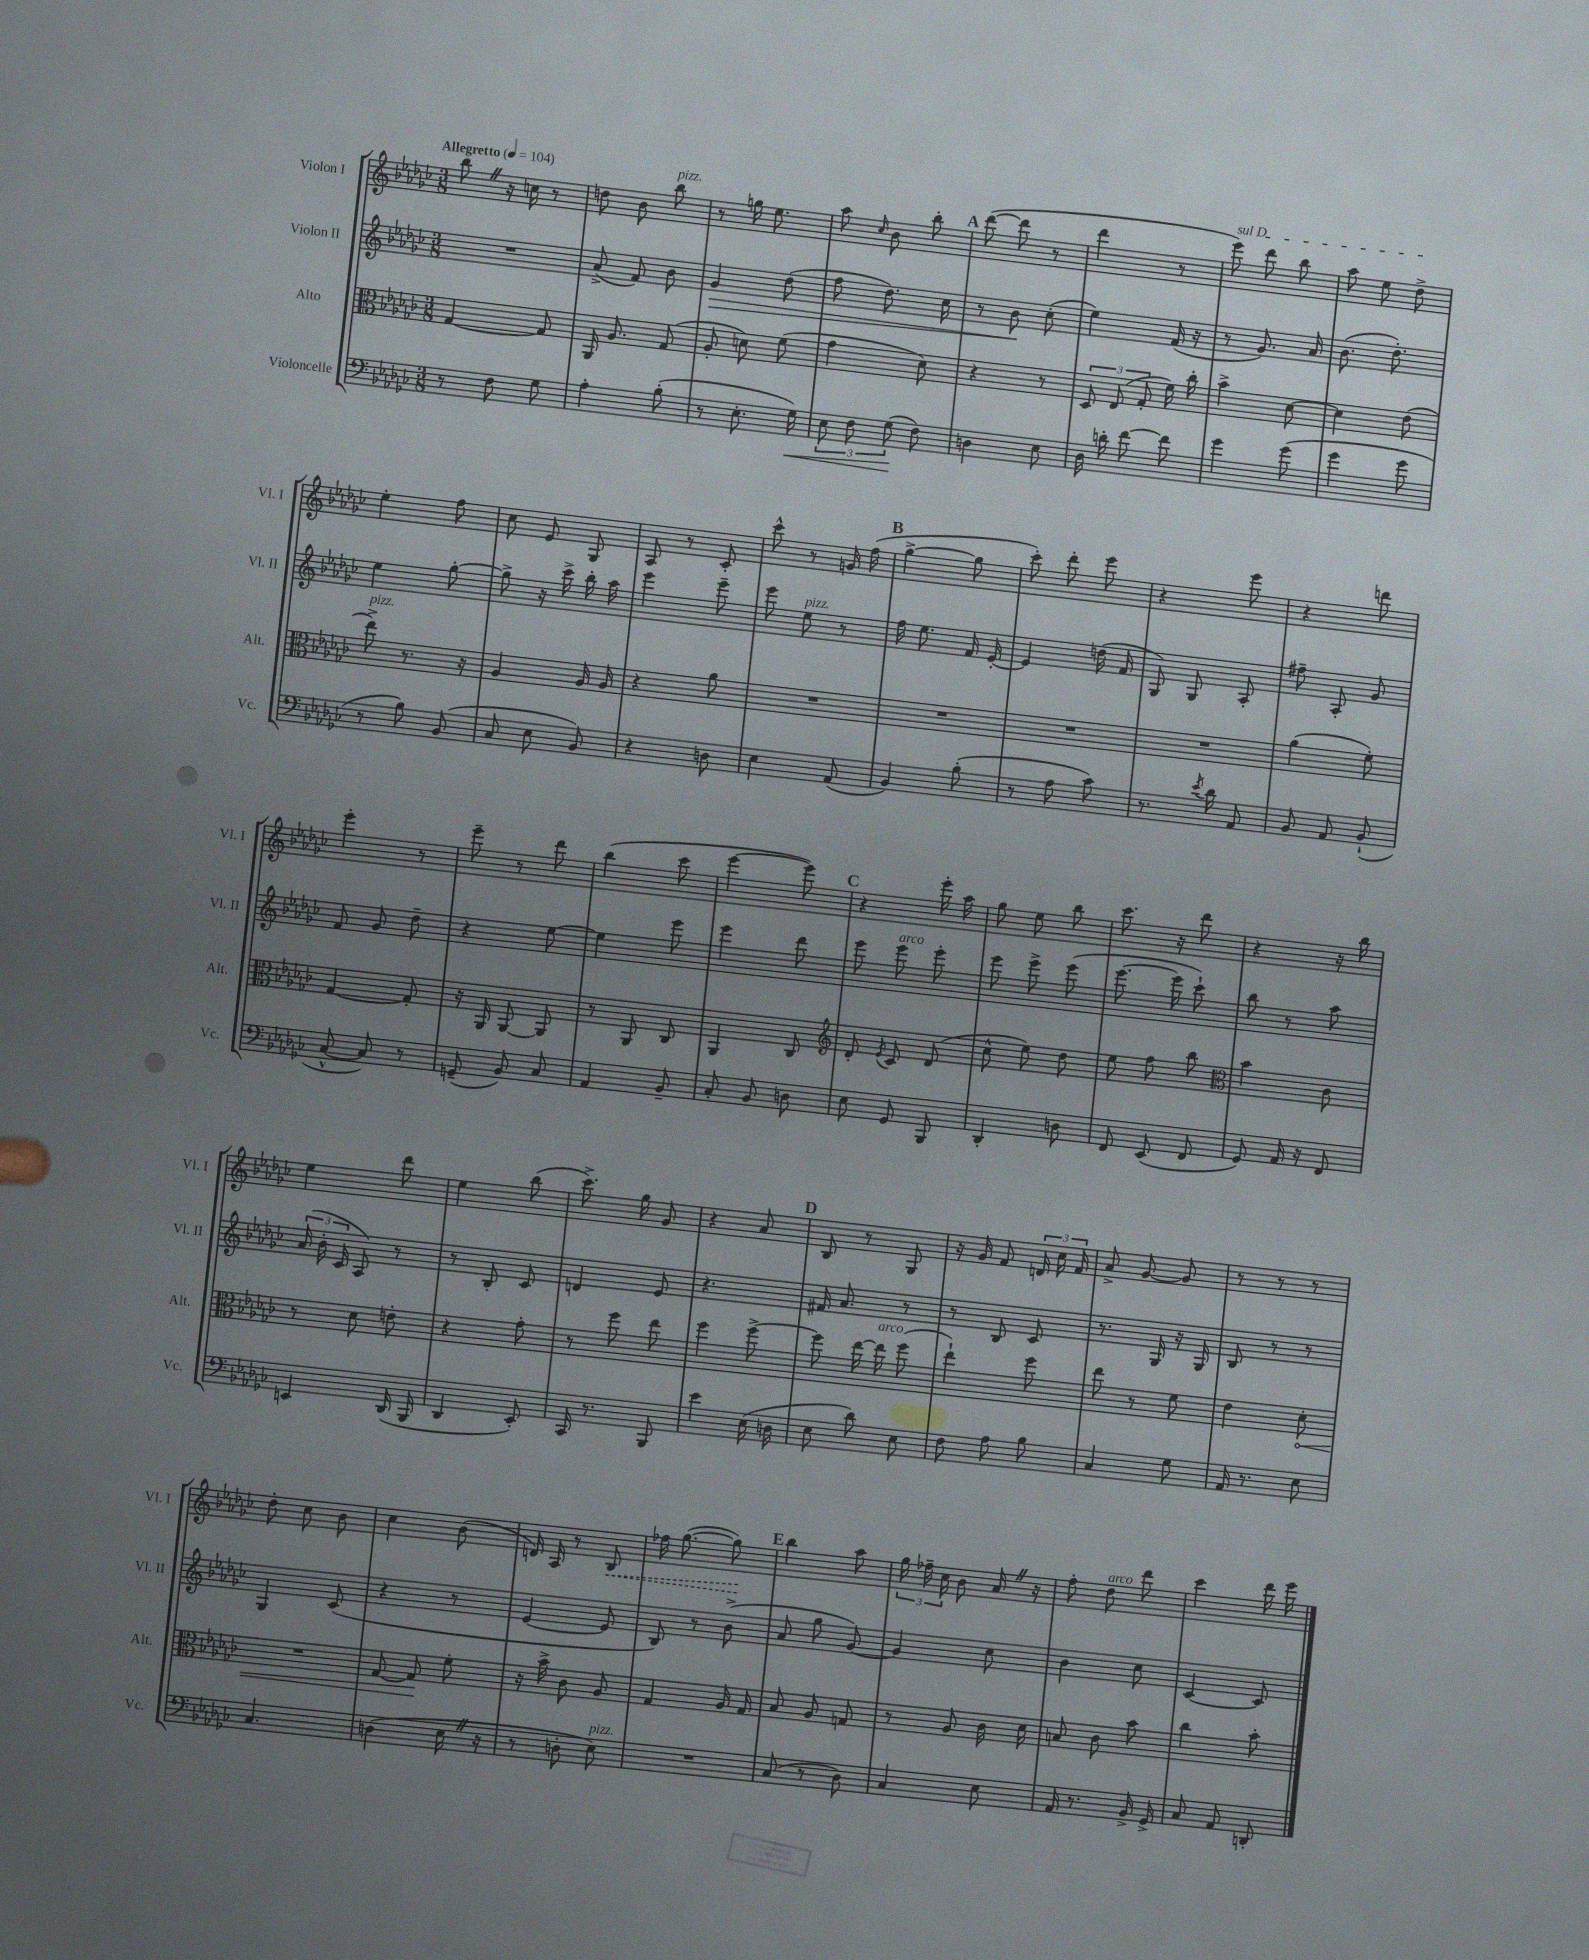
<<
\new StaffGroup <<
\new Staff = "s0" \with { instrumentName = "Violon I" shortInstrumentName = "Vl. I" } {
    \clef treble \key ges \major \numericTimeSignature \time 3/8 \tempo "Allegretto" 4 = 104
    \autoBeamOff bes''8 \once \override BreathingSign.text = \markup { \musicglyph "scripts.caesura.straight" } \breathe r16 c''16 r8 |
    d''8 bes'8 bes''8^\markup { \italic "pizz." } |
    r8 g''16 ees''8. |
    aes''8 \grace { ces''16 } bes'8 bes''8-. |
    \mark \markup { \bold "A" } des'''8~( des'''8 r8 |
    des'''4 r8 |
    \once \override TextSpanner.bound-details.left.text = \markup { \italic "sul D" } ees'''8\startTextSpan) des'''8 bes''8 |
    aes''8 ees''8 des''8->\stopTextSpan |
    ees''4-. f''8 |
    ces''8 ees'8 ges8 |
    aes8 r8 ces'8-. |
    ces'''8-^ r8 g'16 f''16( |
    \mark \markup { \bold "B" } ges''4~-> ges''8 |
    ces'''8-.) des'''8-. ees'''8 |
    r4 ees'''8 |
    r4 d'''8 |
    ees'''4-. r8 |
    ees'''8-- r8 des'''8 |
    bes''4( ces'''8 |
    ees'''4~ ees'''8) |
    \mark \markup { \bold "C" } r4 ees'''16-. aes''16 |
    ges''8 ees''8 bes''8 |
    ces'''8. r16 des'''8 |
    r4 r16 bes''16 |
    ees''4 des'''8 |
    ees''4 bes''8( |
    ces'''8.->) ges''16 ges'8 |
    r4 aes'8 |
    \mark \markup { \bold "D" } bes8 r8 ges8 |
    r16 ges'16 f'8 \tuplet 3/2 { d'16 ces''16 f'16 } |
    aes'8-> ges'8~ ges'8 |
    r8 r8 r8 |
    des''8-. ces''8 bes'8 |
    ces''4 bes'8( |
    d'16) aes16 r8 \once \override Hairpin.style = #'dashed-line bes8\< |
    fes''16 ges''8.~( ges''8\!) |
    \mark \markup { \bold "E" } bes''4 aes''8 |
    \tuplet 3/2 { ges''16 fes''16-- ces''16 } bes'8 aes'16 \once \override BreathingSign.text = \markup { \musicglyph "scripts.caesura.straight" } \breathe r16 |
    f''8-. des''8^\markup { \italic "arco" } des'''8 |
    ces'''4 des'''16 ees'''16 \bar "|." |
}
\new Staff = "s1" \with { instrumentName = "Violon II" shortInstrumentName = "Vl. II" } {
    \clef treble \key ges \major \numericTimeSignature \time 3/8
    \autoBeamOff R4. |
    aes'8->( f'8) bes'8 |
    ges'4\> des''8( |
    f''8 des''8.) ces''16 |
    \mark \markup { \bold "A" } r8 bes'8\! ces''8-.( |
    ees''4) f'16( r16 |
    r8 ges'8.) aes'16 |
    bes'8.( des''8.-.) |
    ees''4 ges''8~-. |
    ges''8-> r16 ces'''16-> bes''16-. aes''16 |
    ees'''4 ees'''8-- |
    ees'''8 ees''8^\markup { \italic "pizz." } r8 |
    \mark \markup { \bold "B" } f''16 ees''8. f'16 ees'16~-. |
    ees'4 d''16( f'16 |
    ges8) ges8 aes8-. |
    fis''8-- aes8-. ges'8 |
    f'8 ges'8 des''8-- |
    r4 ees''8~ |
    ees''4 ees'''8 |
    ees'''4 des'''8 |
    \mark \markup { \bold "C" } ees'''8 ees'''8^\markup { \italic "arco" } ees'''8-. |
    ees'''8 ees'''8-> ees'''8( |
    ees'''8.~ ees'''16 ces'''8-!) |
    bes''8 r8 aes''8 |
    \tuplet 3/2 { aes'16( bes'16-. ces'16 } aes8) r8 |
    r8 bes8-. ces'8 |
    d'4 ees'8 |
    r4. |
    \mark \markup { \bold "D" } fis'16 aes'8. r8 |
    r8 bes8 ces'8 |
    r8. ges16 r16 ges16 |
    bes8 r8 r8 |
    ges4 ces'8( |
    r4 r8 |
    ees'4~ ees'8 |
    bes8) r8 bes'8->( |
    \mark \markup { \bold "E" } aes'8 ges''8 ges'8~) |
    ges'4 ces''8 |
    bes'4 ces''8 |
    ces'4~ ces'8 \bar "|." |
}
\new Staff = "s2" \with { instrumentName = "Alto" shortInstrumentName = "Alt." } {
    \clef alto \key ges \major \numericTimeSignature \time 3/8
    \autoBeamOff ges4~ ges8 |
    aes,16 aes8. ges8( |
    aes8-. d'8) f'8( |
    ges'4 des'8) |
    \mark \markup { \bold "A" } r4 r8 |
    \tuplet 3/2 { des8 ees8( ges8-. } f'16) ces''16-. |
    bes'4-> des'8~ |
    des'4 ees'8( |
    ees''8->^\markup { \italic "pizz." }) r8. r16 |
    aes4 aes16 aes16 |
    r4 aes'8 |
    R4. |
    \mark \markup { \bold "B" } R4. |
    R4. |
    R4. |
    aes'4( f'8-.) |
    ges4~ ges8-. |
    r16 aes,16 aes,8~ aes,8 |
    r8 aes,8 ces8 |
    aes,4 ces8 |
    \mark \markup { \bold "C" } \clef treble des'8-. \acciaccatura { ees'8 } ces'8 des'8( |
    ces''8-^ ees''8) des''8 |
    ees''8 f''8 bes''8 |
    \clef alto bes'4 ces'8 |
    r8 des'8 e'8-. |
    r4 ges'8-. |
    r8 f''8 ees''8 |
    f''4 f''8~-> |
    \mark \markup { \bold "D" } f''8 ees''16~ ees''16^\markup { \italic "arco" } f''8( |
    ees''4-!) f''8 |
    ees''8 r8 f'8 |
    ees'4 \once \override Hairpin.circled-tip = ##t des'8-.\< |
    R4. |
    ges8~ ges8\! f'8-. |
    r16 bes'16-> ces'8 aes8 |
    ges4 aes16 ges16 |
    \mark \markup { \bold "E" } bes8 aes8 g8 |
    r8 aes8 ces'16 des'16 |
    b8 ces'8 bes'8 |
    ces''4 bes'8-. \bar "|." |
}
\new Staff = "s3" \with { instrumentName = "Violoncelle" shortInstrumentName = "Vc." } {
    \clef bass \key ges \major \numericTimeSignature \time 3/8
    \autoBeamOff r8 f8 ges8 |
    aes4-. bes8-.( |
    r8 ees8.-. ges16\<) |
    \tuplet 3/2 { ees8 f8 ges8\!( } f8) |
    \mark \markup { \bold "A" } d4 ees8 |
    des16 d'16-. f'8~ f'8 |
    ges'4 ges'8( |
    ges'4 ges'8 |
    r8 bes8) bes,8( |
    ces8 ees8 bes,8) |
    r4 d8 |
    ees4 aes,8( |
    \mark \markup { \bold "B" } bes,4) bes8-.( |
    r8 aes8 ces'8) |
    r8. \acciaccatura { ees'8 } des'16 aes,8 |
    bes,8 aes,8 bes,8-!( |
    ces8~-^ ces8) r8 |
    g,8--( bes,8) ces8 |
    aes,4 bes,8-- |
    ces8-. bes,8 d8 |
    \mark \markup { \bold "C" } ees8 ges,8 bes,,8 |
    des,4-. d8 |
    f,8 ees,8( f,8 |
    ges,8) aes,16 r16 f,8 |
    e,4 des,16( bes,,16 |
    des,4 ees,8-.) |
    ces,16 r8. bes,,8 |
    ees'4 ees16( d16 |
    \mark \markup { \bold "D" } ees8 des'8) ees8 |
    f8 aes8 bes8 |
    ces4 ges8 |
    aes,16 r8. ees8 |
    ces4. |
    d4( ees16 \once \override BreathingSign.text = \markup { \musicglyph "scripts.caesura.straight" } \breathe r16 |
    r8 d8-. ees8^\markup { \italic "pizz." }) |
    R4. |
    \mark \markup { \bold "E" } ces8( r8 des8) |
    ces4 ees8 |
    aes,16 r8. bes,16-> ges,16-> |
    ces8 aes,8 d,8-. \bar "|." |
}
>>
>>
\layout { \context { \Score \remove "Bar_number_engraver" } }
